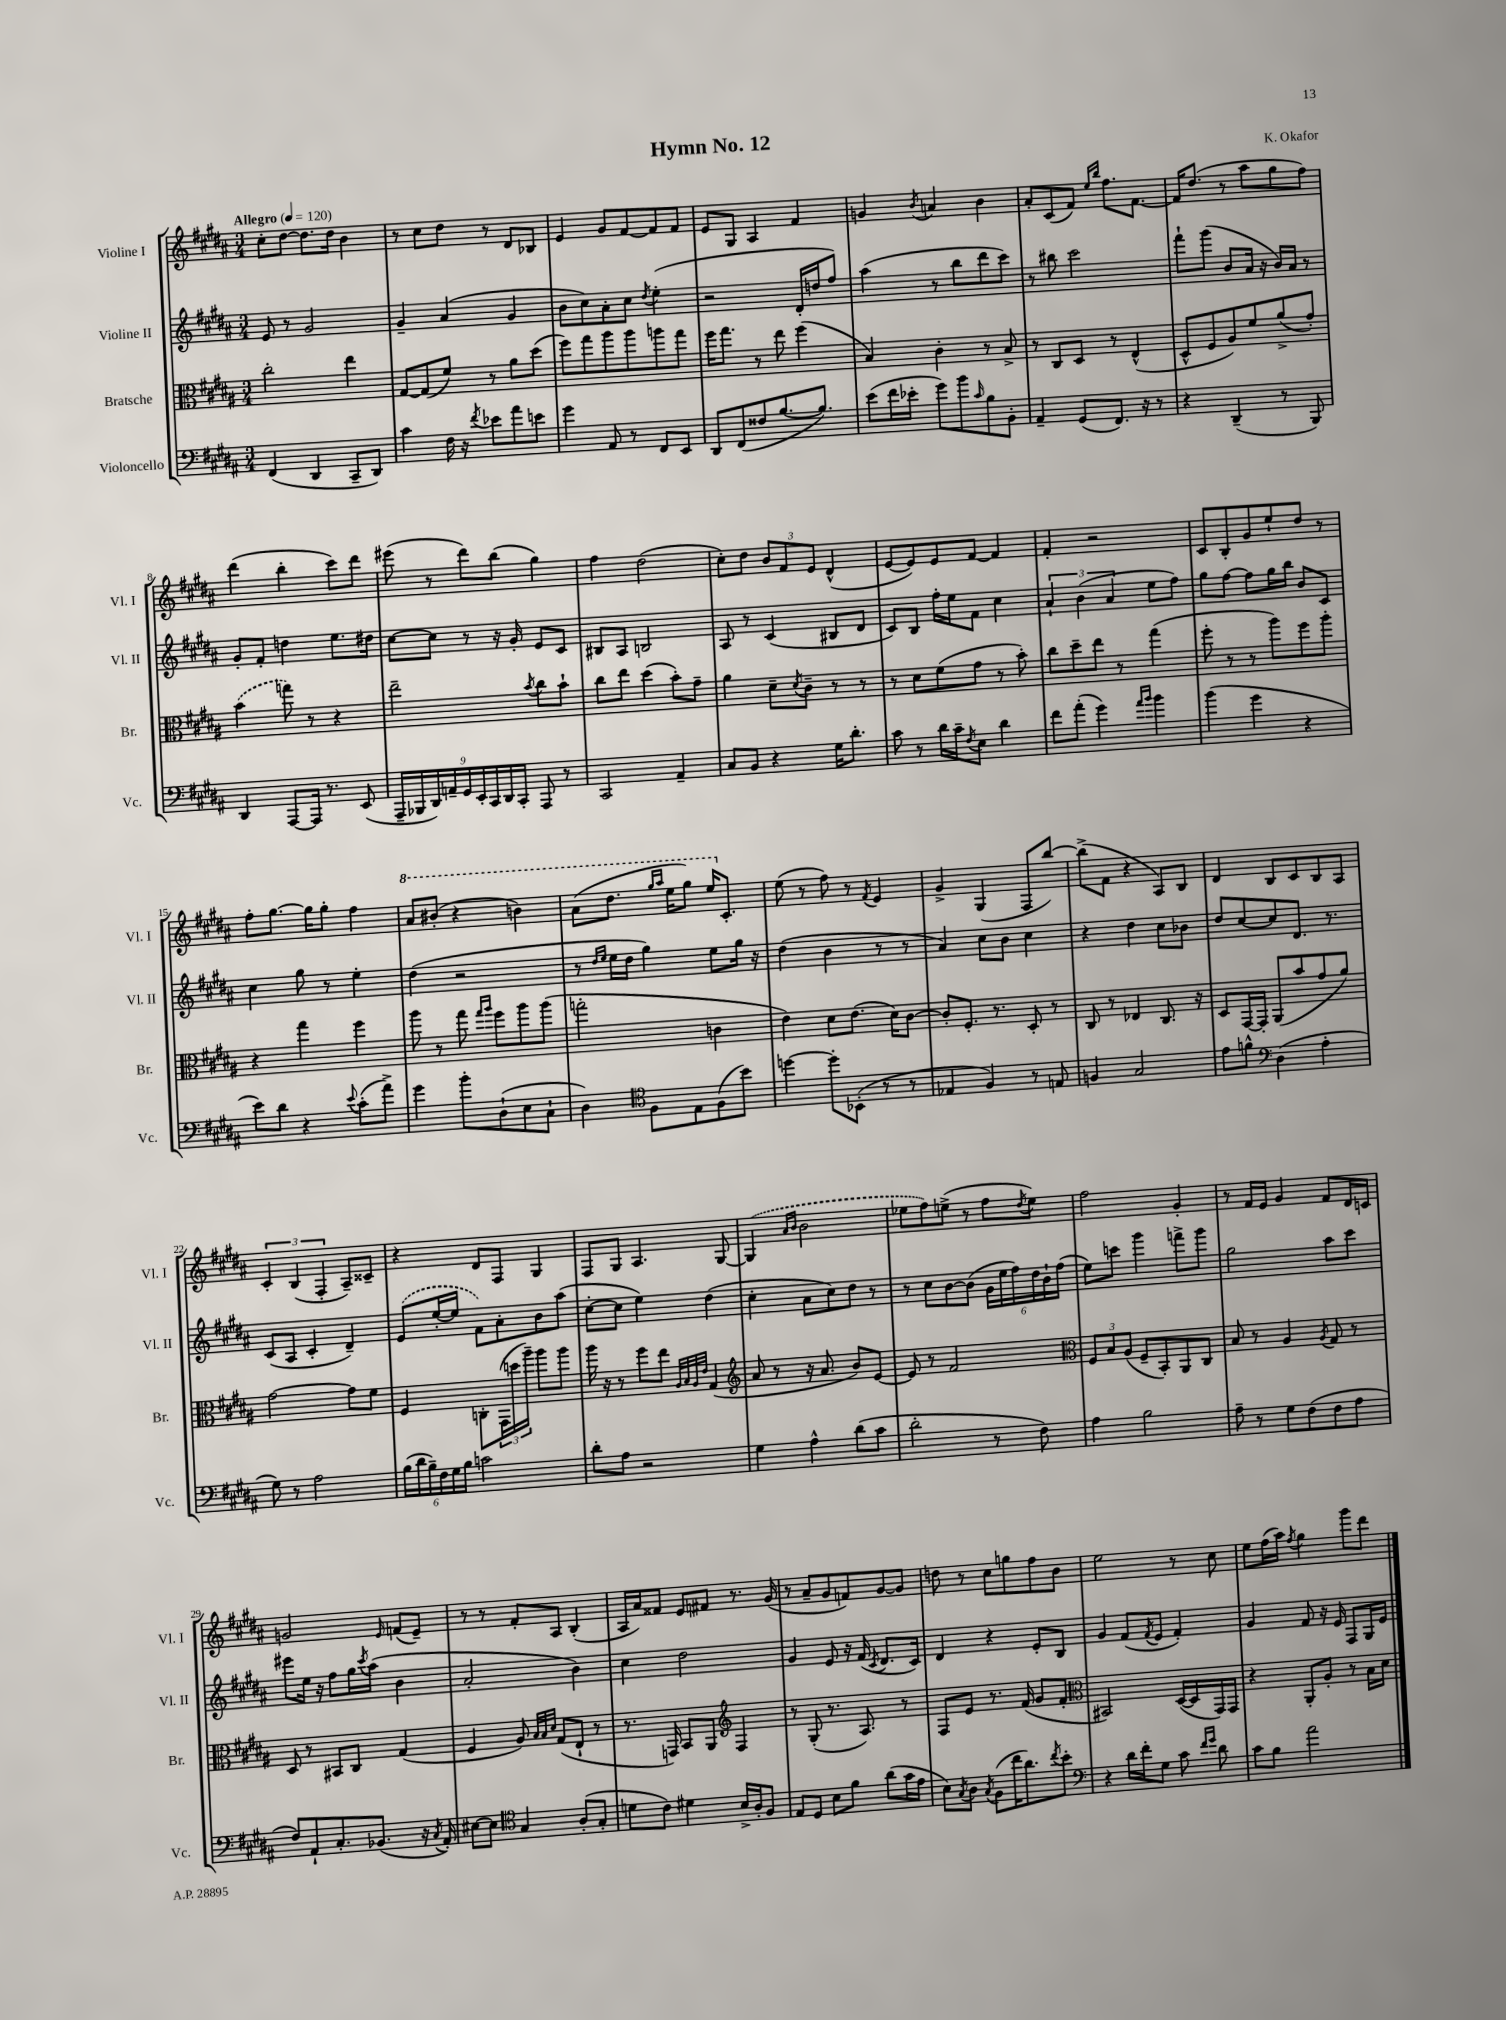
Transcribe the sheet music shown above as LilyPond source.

\header { title = "Hymn No. 12" composer = "K. Okafor" }
<<
\new StaffGroup <<
\new Staff = "s0" \with { instrumentName = "Violine I" shortInstrumentName = "Vl. I" } {
    \clef treble \key b \major \numericTimeSignature \time 3/4 \tempo "Allegro" 4 = 120
    cis''8-. dis''8~ dis''8. dis''16 b'4 |
    r8 cis''8 dis''8 r8 dis'8 bes8 |
    e'4 gis'8 fis'8~ fis'8 fis'8 |
    e'8 gis8 ais4 fis'4 |
    g'4 \acciaccatura { b'8 } a'4 b'4 |
    ais'8-. cis'8( fis'8) \grace { e''16 b''16 } fis''8. fis'8.~ |
    fis'16 dis''8.( r8 ais''8 gis''8 fis''8) |
    dis'''4( b''4-. cis'''8) dis'''8 |
    eis'''8( r8 dis'''8) b''8( gis''4) |
    fis''4 dis''2( |
    cis''8-.) dis''8 \tuplet 3/2 { b'8 fis'8 e'8 } dis'4-^( |
    e'8~ e'8) e'8 fis'8~ fis'4 |
    fis'4-. r2 |
    cis'8 b8-. gis'8 e''8-! dis''8 r8 |
    fis''8-. gis''8.~ gis''16 gis''8-. fis''4 |
    \ottava #1 ais''8 bis''8-.( r4 b''4) |
    ais''8( dis'''8. \grace { gis'''16 ais'''16 } e'''16 gis'''8) e'''16 \ottava #0 cis'8.-. |
    e''8( r8 fis''8) r8 \acciaccatura { fis'8 } e'4 |
    gis'4-> gis4( fis8 b''8~) |
    b''8->( fis'8 r4 ais8) b8 |
    dis'4 b8 cis'8 b8 ais8 |
    \tuplet 3/2 { cis'4-. b4( fis4-. } ais8--) cisis'8-- |
    r4 dis'8 fis8 gis4 |
    fis8 gis8 ais4. gis8~ |
    \once \slurDashed gis4( \grace { ais'16 b'16 } b'2 |
    ees''8 fis''8) e''8->( r8 fis''8 \acciaccatura { dis''8 } e''8) |
    fis''2 gis'4-. |
    r8 fis'16 e'16 gis'4 fis'8 dis'16 c'16 |
    g'2 \grace { e'16 } f'8( e'8--) |
    r8 r8 fis'8-. ais8 b4-.( |
    ais16 ais'16) fisis'8 e'8 fis'8 r8. gis'16( |
    r8 ais'8-- gis'8 f'8) gis'8~ gis'8 |
    d''8 r8 cis''8 g''8 fis''8 b'8 |
    e''2 r8 cis''8 |
    e''8 fis''16( ais''16) \acciaccatura { fis''8 } gis''4 gis'''8 dis'''8 \bar "|." |
}
\new Staff = "s1" \with { instrumentName = "Violine II" shortInstrumentName = "Vl. II" } {
    \clef treble \key b \major \numericTimeSignature \time 3/4
    e'8 r8 gis'2 |
    gis'4-- ais'4( gis'4 |
    b'8 cis''8) ais'8-. cis''8 \acciaccatura { dis''8 } e''4-.( |
    r2 dis'16-. d''16 fis''8) |
    ais''4( r8 b''8 dis'''8 cis'''8) |
    r8 bis''8 cis'''2 |
    fis'''8-! gis'''8( b'8 ais'16 r16 b'16) ais'16 r8 |
    gis'8-. fis'8-. d''4 e''8. dis''16 |
    cis''8~ cis''8 r8 r16 gis'16-. e'8 cis'8 |
    bis8 ais8 b2 |
    ais8 r8 cis'4( bis8 dis'8 |
    cis'8) b8 fis''16-. e''16 fis'8 cis''4 |
    \tuplet 3/2 { ais'4-! b'4( ais'4 } e''8 fis''8) |
    gis''8 fis''8~ fis''8 gis''16 b''16 b'8 cis'8 |
    cis''4 gis''8 r8 e''4-. |
    dis''4( r2 |
    r8 \grace { dis''16 e''16 } e''16 dis''16 gis''4) e''8 gis''16 r16 |
    dis''4( b'4 r8 r8 |
    ais'4) cis''8 b'8 cis''4 |
    r4 dis''4 cis''8 bes'8 |
    dis''8 cis''8~ cis''8 dis'8. r8. |
    cis'8( ais8 cis'4-. dis'4--) |
    \once \slurDashed e'8( e''16~-. e''16 fis'8) ais'8-. b'8 ais''8( |
    cis''8~-. cis''8 e''4) dis''4( |
    cis''4-. ais'8 cis''8) dis''8 r8 |
    r8 cis''8 b'8~ b'8( \tuplet 6/4 { gis'16 e''16 fis''16) dis''16 b'16-! fis''16( } |
    e''8) c'''8 gis'''4 f'''8-> gis'''8 |
    gis''2 ais''8 cis'''8 |
    eis'''8 e''16 r16 fis''8 gis''16 \acciaccatura { cis'''8 } ais''16( b'4 |
    ais'2-. b'4) |
    cis''4 dis''2 |
    gis'4 e'8 r16 fis'16( \acciaccatura { cis'8 } dis'8. cis'16) |
    dis'4 r4 e'8-. b8 |
    gis'4 fis'8( \acciaccatura { fis'8 } e'8 fis'4-.) |
    gis'4 fis'8 r16 e'16 fis8 gis16 e'16 \bar "|." |
}
\new Staff = "s2" \with { instrumentName = "Bratsche" shortInstrumentName = "Br." } {
    \clef alto \key b \major \numericTimeSignature \time 3/4
    cis''2-. e''4 |
    gis8~ gis8( fis'8) r8 ais'8 dis''8( |
    fis''8) gis''8 ais''8 ais''8 a''8 gis''8 |
    fis''16 gis''8. r8 e''8 fis''4( |
    b4) cis'4-. r8 b8-> |
    r8 cis8 dis8 r8 e4-^( |
    dis8-^ fis8 ais8) fis'8 ais'8->( gis'8-.) |
    \once \slurDashed b'4( g''8) r8 r4 |
    e''2-- \acciaccatura { b'8 } cis''8 b'8-! |
    cis''8 e''8 dis''4( b'8-.) gis'8-- |
    ais'4 dis'8-- \acciaccatura { dis'8 } cis'8-- r8 r8 |
    r8 dis'8 fis'8( gis'8 r8 b'8-.) |
    cis''8 dis''8-- e''8 r8 gis''4( |
    fis''8-. r8 r8 ais''8) fis''8 ais''8-. |
    r4 gis''4 fis''4 |
    ais''8 r8 gis''8 \grace { gis''16 ais''16 } fis''8 ais''8 ais''8( |
    g''2-. c'4 |
    e'4) dis'8 e'8.( dis'16) cis'8~ |
    cis'8-. fis8.-. r8. dis8-. r8 |
    cis8 r8 ees4 cis8. r16 |
    dis8 gis,16~ gis,16-. ais,8( b'8 gis'8 ais'8) |
    gis'2~ gis'8 fis'8 |
    fis4 c8-. \tuplet 3/2 { gis,16( d''16 ais''16--) } ais''8 ais''8 |
    ais''16 r16 r8 fis''8 e''8 \grace { ais32 b32 ais32 e'32 } gis4( |
    \clef treble ais'8 r8 r16 ais'8. b'8) e'8~ |
    e'8 r8 fis'2 |
    \clef alto \tuplet 3/2 { fis8 b8 ais8( } fis8-- b,8-.) ais,8 cis8 |
    b8 r8 ais4 \acciaccatura { ais8 } gis8 r8 |
    dis8 r8 bis,8 cis8 gis4( |
    fis4 ais8) \grace { b32 b32 dis'32 } gis8( e8-! r8 |
    r8. g,16) b,8 ais,8 \clef treble fis4 |
    r8 gis8-.( r8. ais8.) r8 |
    fis8 e'8 r8. fis'16( gis'8 fis'8-. |
    \clef alto bis,2) dis16~( dis16 gis,16) gis,16 |
    r4 ais,8-. ais8-. r8 b16 dis'16 \bar "|." |
}
\new Staff = "s3" \with { instrumentName = "Violoncello" shortInstrumentName = "Vc." } {
    \clef bass \key b \major \numericTimeSignature \time 3/4
    fis,4( dis,4 cis,8-- dis,8) |
    cis'4 fis16 r16 \acciaccatura { fis'8 } ees'8 ais'8 e'8 |
    gis'4 ais,8 r8 fis,8 e,8 |
    dis,8 fis,8( fisis8 b8.~ b8.) |
    e'8( fis'16 ees'16-. gis'8) b'8 \grace { cis'16 } b8 b,8-. |
    ais,4-- gis,8( fis,8.) r16 r8 |
    r4 dis,4--( r8 b,,8) |
    dis,4 ais,,8~ ais,,16 r8. e,8( |
    \tuplet 9/8 { ais,,16-- bes,,16 dis,16) a,16-- gis,16 e,16-. cis,16 dis,16 cis,16-. } ais,,8 r8 |
    cis,2 ais,4-- |
    cis8 b,8 r4 gis16 dis'8.-. |
    cis'8 r8 dis'16 cis'16-- \acciaccatura { fis8 } e8 dis'4 |
    fis'8 ais'8-.( gis'4) \grace { ais'16 b'16 } b'4 |
    b'4( gis'4 r4 |
    e'8) dis'8 r4 \appoggiatura { e'8 } cis'8-.( ais'8->) |
    gis'4 b'8-. dis8-!( e8 cis8-! |
    dis4) \clef tenor fis8 e8 fis8( b'8) |
    d''4~ d''8-. bes,8-.( r8 r8 |
    ees4 fis4) r8 e8 |
    f4 gis2 |
    e'8 f'8-^ \clef bass dis4( ais4-. |
    gis8) r8 ais2 |
    \tuplet 6/4 { b16( dis'16 b16--) fis16 gis16 b16 } c'2 |
    dis'8-. ais8 r2 |
    gis4 ais4-^ dis'8( cis'8 |
    dis'2-. r8 fis8) |
    ais4 b2 |
    ais8-- r8 gis8 fis8( fis8 ais8 |
    fis8) ais,8-! cis8.-. bes,8.( r16 \acciaccatura { cis8 } ais,16-.) |
    eis8~ eis8 \clef tenor gis4 ais8-.( gis8-. |
    d'8 cis'8) dis'4 b16-> ais16-. fis8 |
    e8 dis8 b8 fis'8 ais'8( gis'16 e'16 |
    b8) \acciaccatura { gis8 } ais8 \acciaccatura { gis8 } fis8( cis''16 ais'8.) \acciaccatura { cis''8 } b'8-. |
    \clef bass r4 dis'16 fis'16-. gis8 cis'8 \grace { fis'16 gis'16 } dis'8 |
    cis'8 b8 ais'2 \bar "|." |
}
>>
>>
